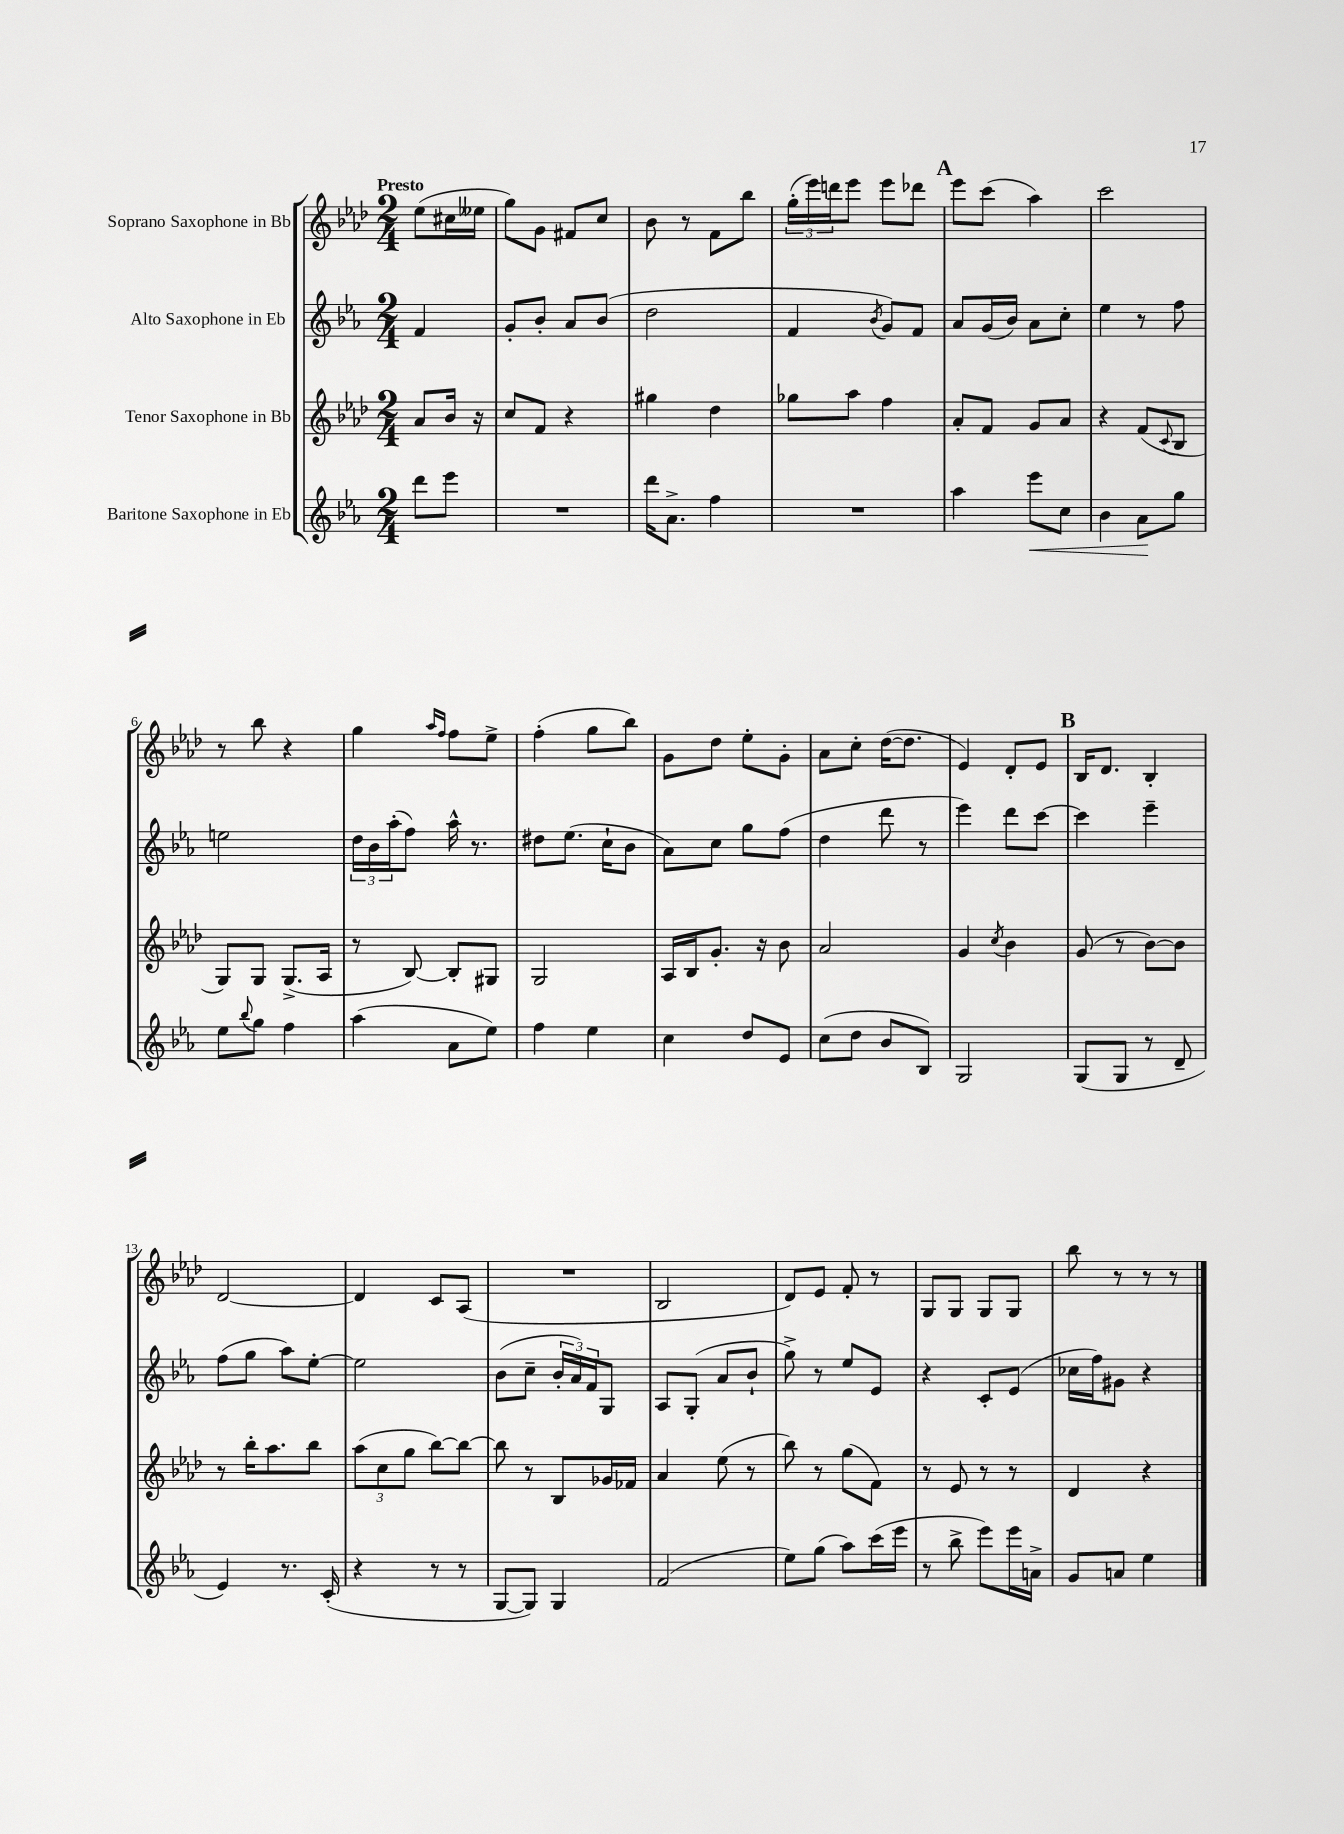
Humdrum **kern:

**kern	**kern	**kern	**kern
*staff4	*staff3	*staff2	*staff1
*clefG2	*clefG2	*clefG2	*clefG2
*k[b-e-a-]	*k[b-e-a-d-]	*k[b-e-a-]	*k[b-e-a-d-]
*M2/4	*M2/4	*M2/4	*M2/4
8ddd	8a-	4f	(8ee-
8eee-	16b-	.	16cc#
.	16r	.	16ee--
=	=	=	=
2r	8cc	8g'	8gg)
.	8f	8b-'	8g
.	4r	8a-	8f#
.	.	(8b-	8cc
=	=	=	=
16ddd	4gg#	2dd	8b-
8.a-^	.	.	.
.	.	.	8r
4ff	4dd-	.	8f
.	.	.	8bb-
=	=	=	=
2r	8gg-	4f	(24gg'
.	.	.	24eee-)
.	.	.	24ddd
.	8aa-	.	8eee-
.	.	8qb-	.
.	4ff	8g)	8eee-
.	.	8f	8ddd-
=	=	=	=
4aa-	8a-'	8a-	8eee-
.	8f	(16g	(8ccc
.	.	16b-)	.
8eee-	8g	8a-	4aa-)
8cc	8a-	8cc'	.
=	=	=	=
4b-	4r	4ee-	2ccc
8a-	(8f	8r	.
.	8qqc	.	.
8gg	8B-	8ff	.
=	=	=	=
8ee-	8G)	2ee	8r
8qqbb-	.	.	.
8gg	8G	.	8bb-
4ff	(8.G^	.	4r
.	16A-	.	.
=	=	=	=
(4aa-	8r	24dd	4gg
.	.	24b-	.
.	.	(24aa-'	.
.	[8B-)	8ff)	.
.	.	.	16qqaa-
.	.	.	16qqff
8a-	8B-']	16aa-^^	8ff
.	.	8.r	.
8ee-)	8G#	.	8ee-^
=	=	=	=
4ff	2G	8dd#	(4ff'
.	.	(8.ee-	.
4ee-	.	.	8gg
.	.	16cc`	.
.	.	8b-	8bb-)
=	=	=	=
4cc	16A-	8a-)	8g
.	16B-	.	.
.	8.g'	8cc	8dd-
8dd	.	8gg	8ee-'
.	16r	.	.
8e-	8b-	(8ff	8g'
=	=	=	=
(8cc	2a-	4dd	8a-
8dd	.	.	8cc'
8b-	.	8ddd	([16dd-
.	.	.	8.dd-]
8B-)	.	8r	.
=	=	=	=
2G	4g	4eee-)	4e-)
.	8qcc	.	.
.	4b-	8ddd	8d-'
.	.	[8ccc	8e-
=	=	=	=
(8G	(8g	4ccc]	16B-
.	.	.	8.d-
8G	8r	.	.
8r	[8b-)	4eee-~	4B-'
8d~	8b-]	.	.
=	=	=	=
4e-)	8r	(8ff	[2d-
.	16bb-'	8gg	.
.	8.aa-	.	.
8.r	.	8aa-)	.
.	8bb-	[8ee-'	.
(16c'	.	.	.
=	=	=	=
4r	(12aa-	2ee-]	4d-]
.	12cc	.	.
.	12gg	.	.
8r	[8bb-)	.	8c
8r	8bb-_	.	(8A-
=	=	=	=
[8G	8bb-]	(8b-	2r
8G])	8r	8cc~	.
4G	8B-	24b-'	.
.	.	24a-)	.
.	.	24f	.
.	16g-	8G	.
.	16f-	.	.
=	=	=	=
(2f	4a-	8A-	2B-
.	.	(8G'	.
.	(8ee-	8a-	.
.	8r	8b-`	.
=	=	=	=
8ee-)	8bb-)	8gg^)	8d-)
(8gg	8r	8r	8e-
8aa-)	(8gg	8ee-	8f'
(16ccc	8f)	8e-	8r
16eee-	.	.	.
=	=	=	=
8r	8r	4r	8G
8bb-^	8e-	.	8G
8eee-)	8r	8c'	8G
16eee-	8r	(8e-	8G
16a^	.	.	.
=	=	=	=
8g	4d-	16cc-	8bb-
.	.	16ff)	.
8a	.	8g#	8r
4ee-	4r	4r	8r
.	.	.	8r
==	==	==	==
*-	*-	*-	*-
